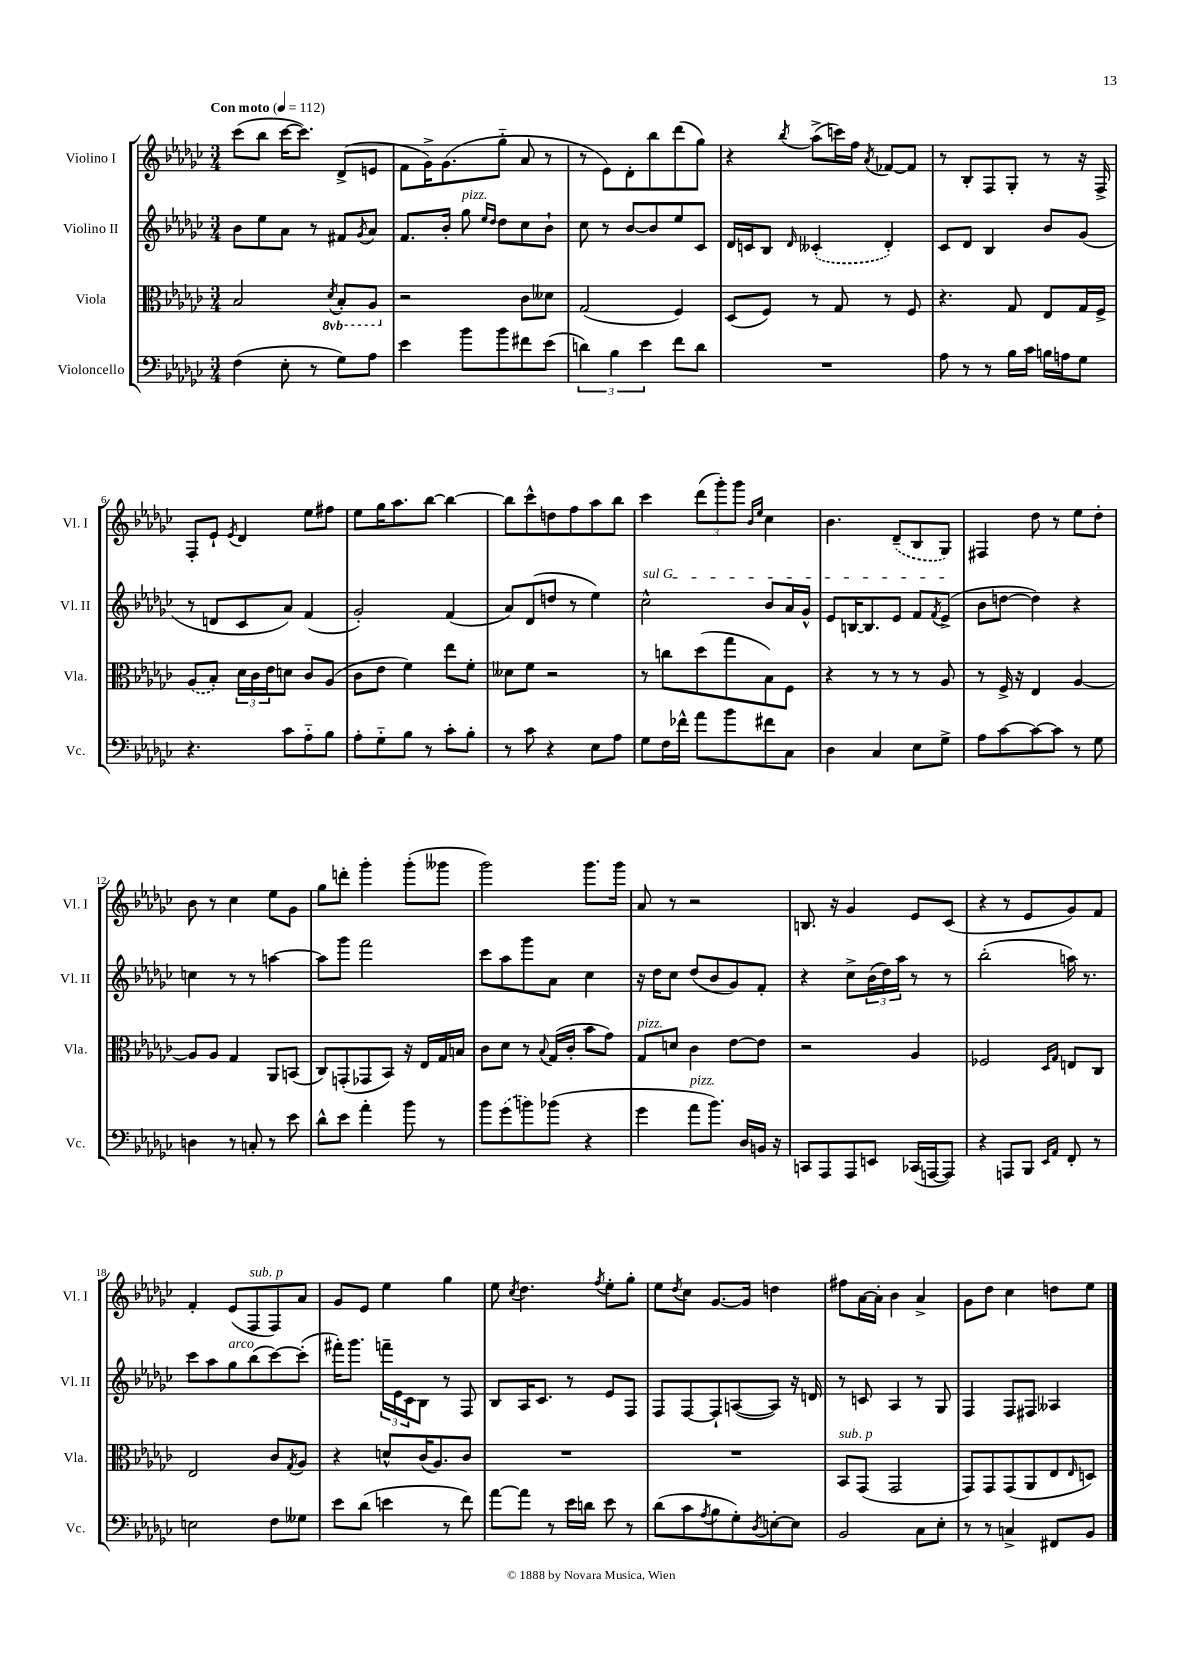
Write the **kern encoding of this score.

**kern	**kern	**kern	**kern
*staff4	*staff3	*staff2	*staff1
*clefF4	*clefC3	*clefG2	*clefG2
*k[b-e-a-d-g-c-]	*k[b-e-a-d-g-c-]	*k[b-e-a-d-g-c-]	*k[b-e-a-d-g-c-]
*M3/4	*M3/4	*M3/4	*M3/4
*MM112	*MM112	*MM112	*MM112
(4F	2B-	8b-	(8ccc-
.	.	8ee-	8bb-
8E-'	.	8a-	[16ccc-
.	.	.	8.ccc-])
8r	.	8r	.
.	8qD-	.	.
8G-)	8BB-'	8f#	(8d-^
.	.	8qg-	.
8A-	8AA-	8a-	8e
=	=	=	=
4e-	2r	8.f	8f
.	.	.	16g-^)
.	.	16b-'	(8.g-
8b-	.	8gg-	.
.	.	16qqee-	.
.	.	16qqdd-	.
8b-	.	8dd-	8gg-'~
8f#	8c-	8cc-	8a-
(8e-	8d--	8b-`	8r
=	=	=	=
6d)	(2G-	8cc-	8r
.	.	8r	8e-)
6B-	.	.	.
.	.	[8b-	8d-'
6e-	.	.	.
.	.	8b-]	8bb-
8f	4F)	8ee-	(8ddd-
8d	.	8c-	8gg-)
=	=	=	=
2.r	(8D-	16d-	4r
.	.	16c	.
.	8F)	8B-	.
.	.	16qqd-	8qbb-
.	8r	(4c--'	(8aa-^
.	8G-	.	16ccc)
.	.	.	16ff
.	.	.	8qa-
.	8r	4d-')	[8f-
.	8F	.	8f-]
=	=	=	=
8A-	4.r	8c-	8r
8r	.	8d-	8B-'
8r	.	4B-	8F
16B-	8G-	.	8G-'
16c-	.	.	.
16B	8E-	8b-	8r
16A	.	.	.
8G-	16G-	(8g-	16r
.	16F^	.	16F^
=	=	=	=
4.r	(8A-	8r	8F'
.	8B-')	8d	8e-`
.	.	.	8qe-
.	24d-	8c-	4d-
.	24c-	.	.
.	24e-	.	.
8c-	8d	8a-)	.
8A-'~	8c-	(4f	8ee-
8B-	(8A-	.	8ff#
=	=	=	=
8A-'	8c-	2g-')	8ee-
8G-'~	8e-	.	16gg-
.	.	.	8.aa-
8B-	4f)	.	.
8r	.	.	[8bb-
8c-'	8ee-	(4f	4bb-_
8B-'	8f'	.	.
=	=	=	=
8r	8d--	8a-)	8bb-]
8c-	8f	(8d-	8ccc-^^
4r	2r	8dd	8dd
.	.	8r	8ff
8E-	.	4ee-)	8aa-
8A-	.	.	8bb-
=	=	=	=
8G-	8r	2cc-^^	4ccc-
16F	8cc	.	.
16f-^^	.	.	.
8a-	(8dd-	.	(12ddd-
.	.	.	12ggg-')
8b-	8gg-	.	.
.	.	.	12ggg-
.	.	.	16qqb-
.	.	.	16qqee-
8f#	8B-)	8b-	4cc-
8C-	8F	16a-	.
.	.	16g-^^	.
=	=	=	=
4D-	4r	8e-	4.b-
.	.	[16B	.
.	.	8.B]	.
4C-	8r	.	.
.	8r	8e-	(8d-~
8E-	8r	8f	8B-
.	.	8qf	.
8G-^	8A-	(8e-^	8G-)
=	=	=	=
8A-	8r	8b-	4F#
[8c-	16F^	[8dd	.
.	16r	.	.
8c-_	4E-	4dd])	8dd-
8c-]	.	.	8r
8r	[4A-	4r	8ee-
8G-	.	.	8dd-'
=	=	=	=
4D	8A-]	4cc	8b-
.	8A-	.	8r
8r	4G-	8r	4cc-
8C'	.	8r	.
8r	8AA-	[4aa	8ee-
8e-	(8BB	.	8g-
=	=	=	=
8d-^^	8C-)	8aa]	8gg-
8e-	(8GG'	8ggg-	8ddd'
4a-'	8GG-	2fff	4ggg-'
.	8BB-)	.	.
8b-	16r	.	(8ggg-'
.	16E-	.	.
8r	16G-	.	8ggg--
.	16B	.	.
=	=	=	=
8b-	8c-	8ccc-	2ggg-)
(8g-	8d-	8aa-	.
8b)	8r	8ggg-	.
.	8qqB-	.	.
(8b-	(16G-	8a-	.
.	16c-'	.	.
4r	8b-	4cc-	8.ggg-
.	8g-)	.	.
.	.	.	16ggg-
=	=	=	=
4g-	8G-	16r	8a-
.	.	16dd-	.
.	8d	8cc-	8r
8a-	4c-	(8dd-	2r
8.b-)	.	8b-	.
.	[8e-	8g-)	.
16D-	.	.	.
16BB	8e-]	8f'	.
16r	.	.	.
=	=	=	=
8CC	2r	4r	8.B
8AAA-	.	.	.
.	.	.	16r
8AAA-	.	8cc-^	4g-
8EE	.	(24b-	.
.	.	24dd-)	.
.	.	24aa-	.
(16CC-	4A-	8r	8e-
[16AAA	.	.	.
8AAA])	.	8r	(8c-
=	=	=	=
4r	2F-	(2bb-'	4r
8AAA	.	.	8r
8BBB-	.	.	8e-
16qqEE-	16qqD-	.	.
16qqAA-	16qqG-	.	.
8FF'	8E	16aa)	8g-)
.	.	8.r	.
8r	8C-	.	8f
=	=	=	=
2E	2E-	8ccc-	4f'
.	.	8aa-	.
.	.	8gg-	(8e-
.	.	(8bb-	8F
8F	8c-	[8ccc-)	8F)
.	8qG-	.	.
8G--	8A-	(8ccc-']	8a-
=	=	=	=
8e-	4r	16fff#')	8g-
.	.	8.ggg-	.
(8d-	.	.	8e-
4e	8d^^	24fff~	4ee-
.	.	24e-	.
.	.	24c-	.
.	(16c-	8B-	.
.	8.A-)	.	.
8r	.	8r	4gg-
8f)	8c-	8F	.
=	=	=	=
[8a-	2.r	8B-	8ee-
.	.	.	8qcc-
8a-]	.	16A-	4.dd-
.	.	8.c-	.
8r	.	.	.
16e-	.	8r	.
16d	.	.	.
.	.	.	8qff
8e-	.	8e-	8ee-'
8r	.	8F	8gg-'
=	=	=	=
(8d-	2.r	8F	8ee-
.	.	.	8qdd-
8c-	.	[8F	8cc-
8qA-	.	.	.
8B-	.	8F`]	[8.g-
8G-')	.	([8A	.
.	.	.	16g-]
8qD-	.	.	.
[8E'	.	8A])	4dd
8E]	.	16r	.
.	.	16d	.
=	=	=	=
2BB-	8BB-	8r	8ff#
.	(8GG-	8c	[16a-
.	.	.	16a-']
.	2GG-	4A-	4b-
8C-	.	8r	4a-^
8E-'	.	8G-	.
=	=	=	=
8r	8GG-)	4F	8g-
8r	8GG-	.	8dd-
4C^	(8GG-	8F	4cc-
.	8AA-	8F#	.
8FF#	8E-	4A--	8dd
.	16qqE-	.	.
8BB-	8D)	.	8ee-
==	==	==	==
*-	*-	*-	*-
